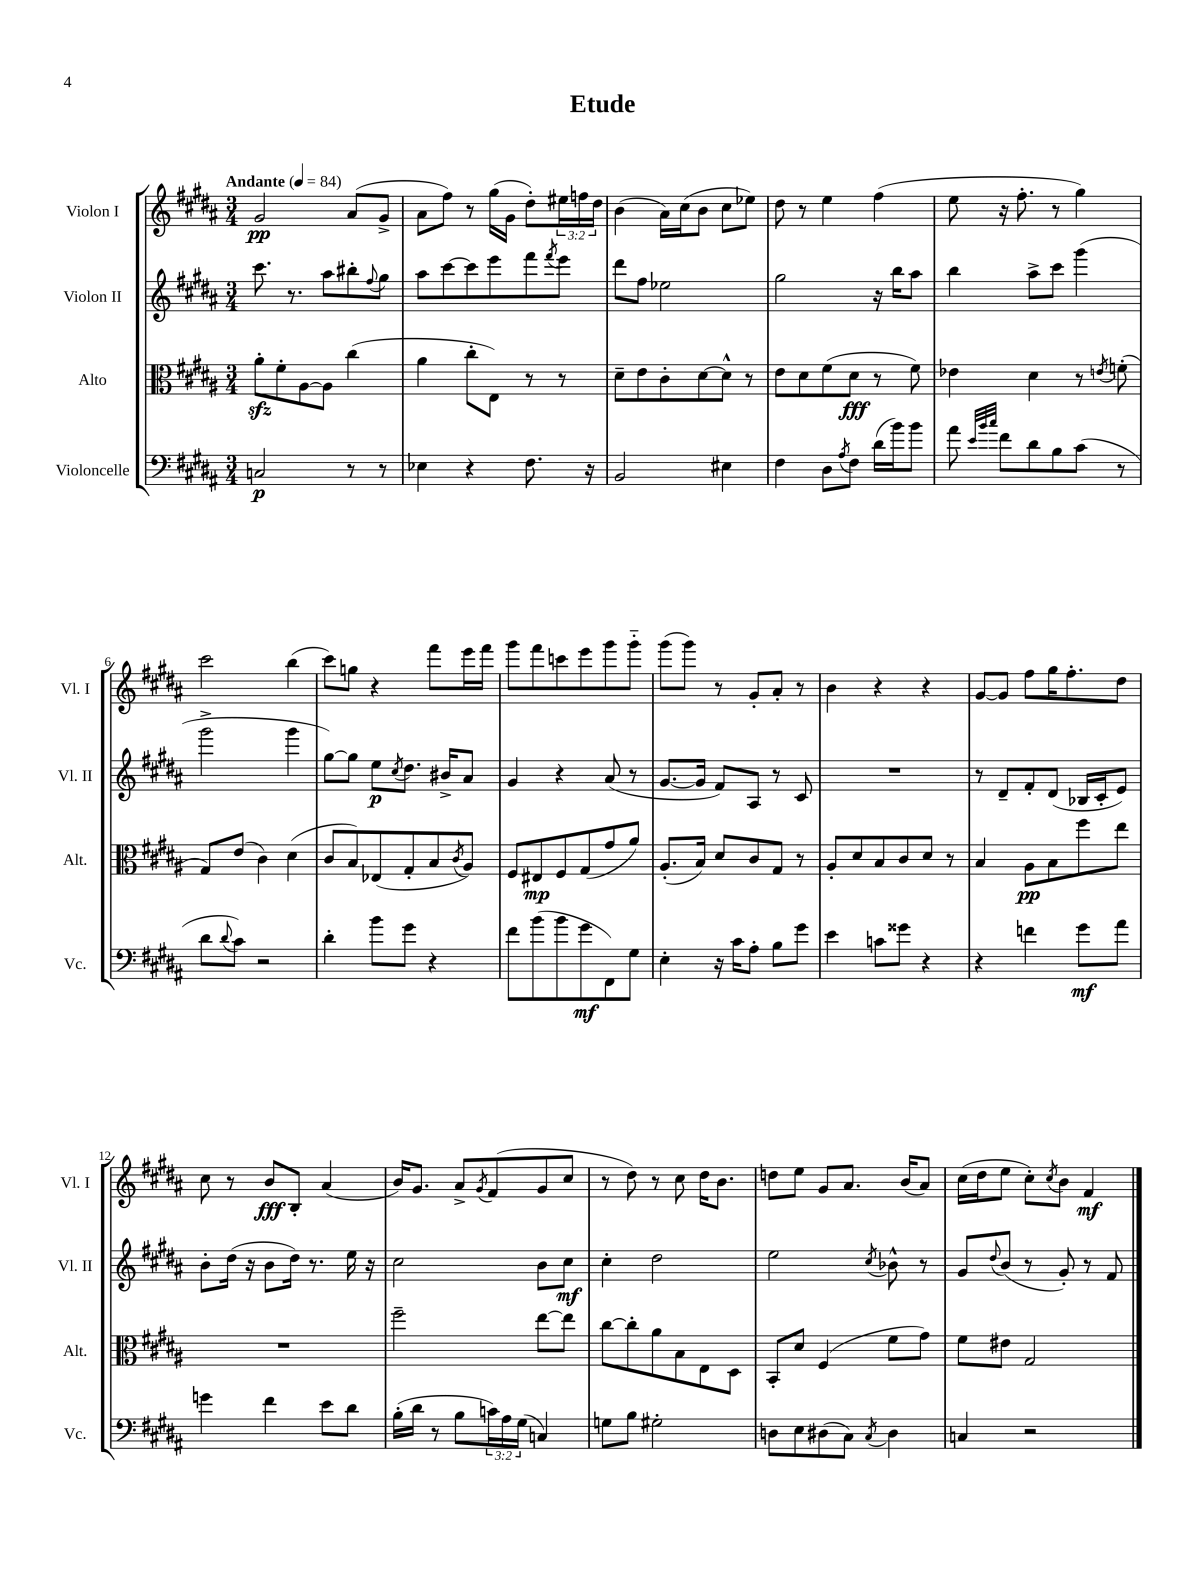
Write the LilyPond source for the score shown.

\header { title = "Etude" }
<<
\new StaffGroup <<
\new Staff = "s0" \with { instrumentName = "Violon I" shortInstrumentName = "Vl. I" } {
    \clef treble \key b \major \numericTimeSignature \time 3/4 \override Staff.TupletNumber.text = #tuplet-number::calc-fraction-text \tempo "Andante" 4 = 84
    gis'2\pp ais'8( gis'8-> |
    ais'8 fis''8) r8 gis''16( gis'16 dis''8-.) \tuplet 3/2 { eis''16 f''16 dis''16 } |
    b'4( ais'16) cis''16( b'8 cis''8 ees''8) |
    dis''8 r8 e''4 fis''4( |
    e''8 r16 fis''8.-. r8 gis''4) |
    cis'''2 b''4( |
    cis'''8) g''8 r4 fis'''8 e'''16 fis'''16 |
    gis'''8 fis'''8 c'''8 e'''8 gis'''8 gis'''8-_ |
    gis'''8( gis'''8) r8 gis'8-. ais'8-. r8 |
    b'4 r4 r4 |
    gis'8~ gis'8 fis''8 gis''16 fis''8.-. dis''8 |
    cis''8 r8 b'8\fff b8-. ais'4( |
    b'16) gis'8. ais'8-> \acciaccatura { gis'8 } fis'8( gis'8 cis''8 |
    r8 dis''8) r8 cis''8 dis''16 b'8. |
    d''8 e''8 gis'8 ais'8. b'16( ais'8) |
    cis''16( dis''16 e''8 cis''8-.) \acciaccatura { cis''8 } b'8 fis'4\mf \bar "|." |
}
\new Staff = "s1" \with { instrumentName = "Violon II" shortInstrumentName = "Vl. II" } {
    \clef treble \key b \major \numericTimeSignature \time 3/4
    cis'''8. r8. ais''8 bis''8-. \appoggiatura { fis''8 } gis''8 |
    ais''8 cis'''8~ cis'''8 e'''8 fis'''8 \acciaccatura { fis'''8 } e'''8 |
    dis'''8 fis''8 ees''2 |
    gis''2 r16 b''16 ais''8 |
    b''4 ais''8-> cis'''8 gis'''4( |
    gis'''2-> gis'''4 |
    gis''8~) gis''8 e''8\p \acciaccatura { cis''8 } dis''8. bis'16-> ais'8 |
    gis'4 r4 ais'8( r8 |
    gis'8.~ gis'16 fis'8) ais8 r8 cis'8 |
    R2. |
    r8 dis'8-- fis'8-. dis'8( bes16 cis'16-. e'8) |
    b'8-. dis''16( r16 b'8 dis''16) r8. e''16 r16 |
    cis''2 b'8 cis''8\mf |
    cis''4-. dis''2 |
    e''2 \acciaccatura { cis''8 } bes'8-^ r8 |
    gis'8 \appoggiatura { dis''8 } b'8( r8 gis'8-.) r8 fis'8 \bar "|." |
}
\new Staff = "s2" \with { instrumentName = "Alto" shortInstrumentName = "Alt." } {
    \clef alto \key b \major \numericTimeSignature \time 3/4
    ais'8-.\sfz fis'8-. ais8~ ais8 cis''4( |
    ais'4 cis''8-. e8) r8 r8 |
    dis'8-- e'8 cis'8-. dis'8~ dis'8-^ r8 |
    e'8 dis'8 fis'8( dis'8\fff r8 fis'8) |
    ees'4 dis'4 r8 \acciaccatura { e'8 } f'8-.( |
    gis8) e'8( cis'4) dis'4( |
    cis'8 b8) ees8( gis8-. b8 \acciaccatura { cis'8 } ais8) |
    fis8 eis8\mp fis8 gis8( gis'8 ais'8) |
    ais8.-.( b16) dis'8 cis'8 gis8 r8 |
    ais8-. dis'8 b8 cis'8 dis'8 r8 |
    b4 ais8\pp b8 fis''8 e''8 |
    R2. |
    fis''2-- e''8~ e''8 |
    cis''8~ cis''8-. ais'8 b8 e8 dis8 |
    b,8-. dis'8 fis4( fis'8 gis'8) |
    fis'8 eis'8 gis2 \bar "|." |
}
\new Staff = "s3" \with { instrumentName = "Violoncelle" shortInstrumentName = "Vc." } {
    \clef bass \key b \major \numericTimeSignature \time 3/4 \override Staff.TupletNumber.text = #tuplet-number::calc-fraction-text
    c2\p r8 r8 |
    ees4 r4 fis8. r16 |
    b,2 eis4 |
    fis4 dis8 \acciaccatura { ais8 } fis8 dis'16( b'16) b'8 |
    ais'8 \grace { e'32 b'32 cis''32 } fis'8 dis'8 b8 cis'8( r8 |
    dis'8 \appoggiatura { dis'8 } cis'8) r2 |
    dis'4-. b'8 gis'8 r4 |
    fis'8 b'8( b'8 gis'8\mf fis,8) gis8 |
    e4-. r16 cis'16 ais8-. b8 gis'8 |
    e'4 c'8 gisis'8 r4 |
    r4 f'4 gis'8\mf ais'8 |
    g'4 fis'4 e'8 dis'8 |
    b16-.( dis'16 r8 b8 \tuplet 3/2 { c'16) ais16 gis16( } c4) |
    g8 b8 gis2-. |
    d8 e8 dis8( cis8) \acciaccatura { cis8 } dis4 |
    c4 r2 \bar "|." |
}
>>
>>
